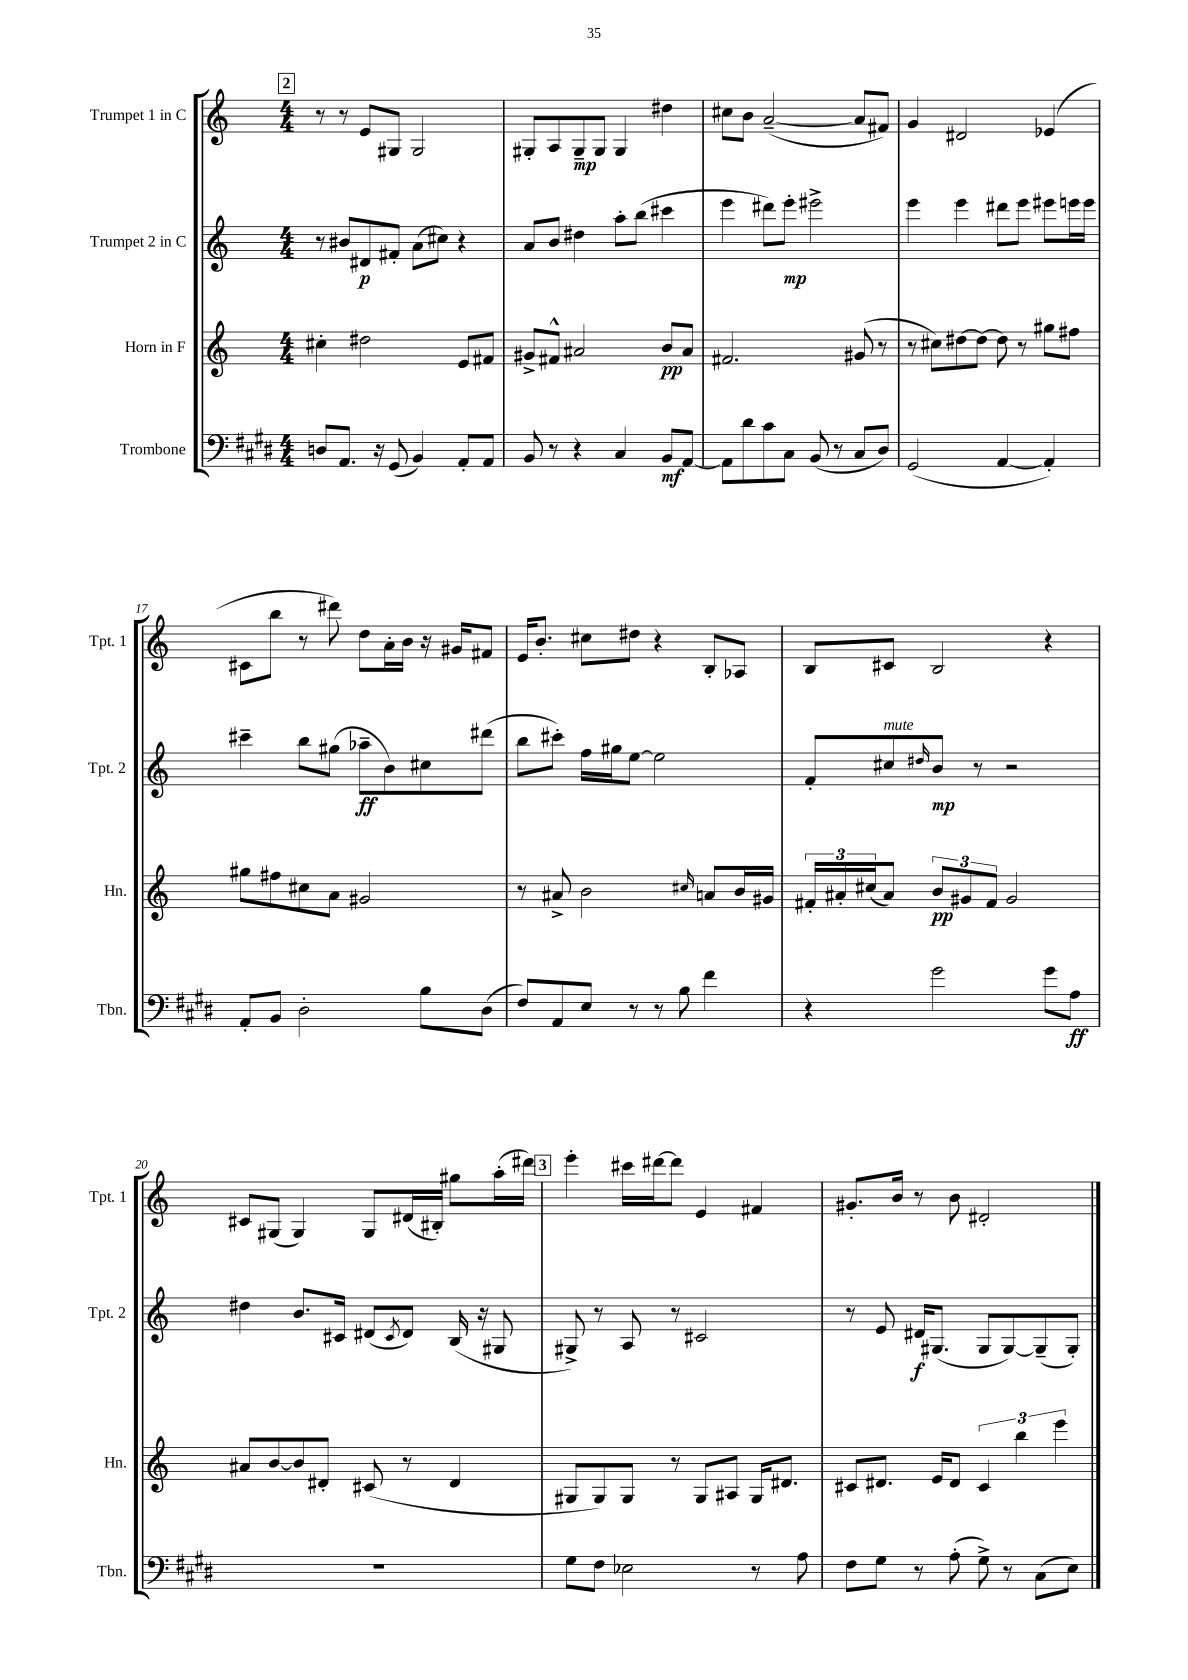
<<
\new StaffGroup <<
\new Staff = "s0" \with { instrumentName = "Trumpet 1 in C" shortInstrumentName = "Tpt. 1" } {
    \clef treble \key c \major \numericTimeSignature \time 4/4
    \mark \markup { \box "2" } r8 r8 e'8 gis8 gis2 |
    gis8-. a8 gis8--\mp gis8 gis4 dis''4 |
    cis''8 b'8 a'2~--( a'8 fis'8) |
    g'4 dis'2 ees'4( |
    cis'8 b''8 r8 dis'''8) d''8 a'16-. b'16 r16 gis'16 fis'8 |
    e'16 b'8.-. cis''8 dis''8 r4 b8-. aes8 |
    b8 cis'8 b2 r4 |
    cis'8 gis8( gis4) gis8 dis'16( bis16-.) gis''8 a''16-.( dis'''16) |
    \mark \markup { \box "3" } e'''4-. cis'''16 dis'''16~ dis'''8 e'4 fis'4 |
    gis'8.-. b'16 r8 b'8 dis'2-. \bar "|." |
}
\new Staff = "s1" \with { instrumentName = "Trumpet 2 in C" shortInstrumentName = "Tpt. 2" } {
    \clef treble \key c \major \numericTimeSignature \time 4/4
    \mark \markup { \box "2" } r8 bis'8 dis'8\p fis'8-. a'8( cis''8) r4 |
    a'8 b'8 dis''4 a''8-. b''8( cis'''4 |
    e'''4 dis'''8) e'''8-.\mp eis'''2-> |
    e'''4 e'''4 dis'''8 e'''8 eis'''8 e'''16 e'''16 |
    cis'''4-- b''8 gis''8( aes''8--\ff b'8) cis''8 dis'''8( |
    b''8 cis'''8-.) f''16 gis''16 e''8~ e''2 |
    f'8-. cis''8^\markup { \italic "mute" } \grace { dis''16 } b'8\mp r8 r2 |
    dis''4 b'8. cis'16 dis'8( \acciaccatura { cis'8 } dis'8) b16( r16 gis8 |
    \mark \markup { \box "3" } gis8->) r8 a8 r8 cis'2 |
    r8 e'8 dis'16\f gis8.( gis8 gis8~) gis8--( gis8-.) \bar "|." |
}
\new Staff = "s2" \with { instrumentName = "Horn in F" shortInstrumentName = "Hn." } {
    \clef treble \key c \major \numericTimeSignature \time 4/4
    \mark \markup { \box "2" } cis''4-. dis''2 e'8 fis'8 |
    gis'8-> fis'8-^ ais'2 b'8\pp ais'8 |
    fis'2. gis'8( r8 |
    r8 cis''8) dis''8~ dis''8~ dis''8 r8 gis''8 fis''8 |
    gis''8 fis''8 cis''8 a'8 gis'2 |
    r8 ais'8-> b'2 \grace { cis''16 } a'8 b'16 gis'16 |
    \tuplet 3/2 { fis'16-. ais'16-. cis''16( } ais'8) \tuplet 3/2 { b'8\pp gis'8 fis'8 } gis'2 |
    ais'8 b'8~ b'8 dis'8-. cis'8( r8 dis'4 |
    \mark \markup { \box "3" } gis8 gis8) gis8 r8 gis8 ais8 gis16 dis'8. |
    cis'8 dis'8. e'16 dis'8 \tuplet 3/2 { cis'4 b''4 e'''4 } \bar "|." |
}
\new Staff = "s3" \with { instrumentName = "Trombone" shortInstrumentName = "Tbn." } {
    \clef bass \key e \major \numericTimeSignature \time 4/4
    \mark \markup { \box "2" } d8 a,8. r16 gis,8( b,4) a,8-. a,8 |
    b,8 r8 r4 cis4 b,8\mf a,8~ |
    a,8 dis'8 cis'8 cis8 b,8( r8 cis8 dis8) |
    gis,2( a,4~ a,4-.) |
    a,8-. b,8 dis2-. b8 dis8( |
    fis8) a,8 e8 r8 r8 b8 fis'4 |
    r4 gis'2 gis'8 a8\ff |
    R1 |
    \mark \markup { \box "3" } gis8 fis8 ees2 r8 a8 |
    fis8 gis8 r8 a8-.( gis8->) r8 cis8( e8) \bar "|." |
}
>>
>>
\layout { \context { \Score currentBarNumber = #13 } }
